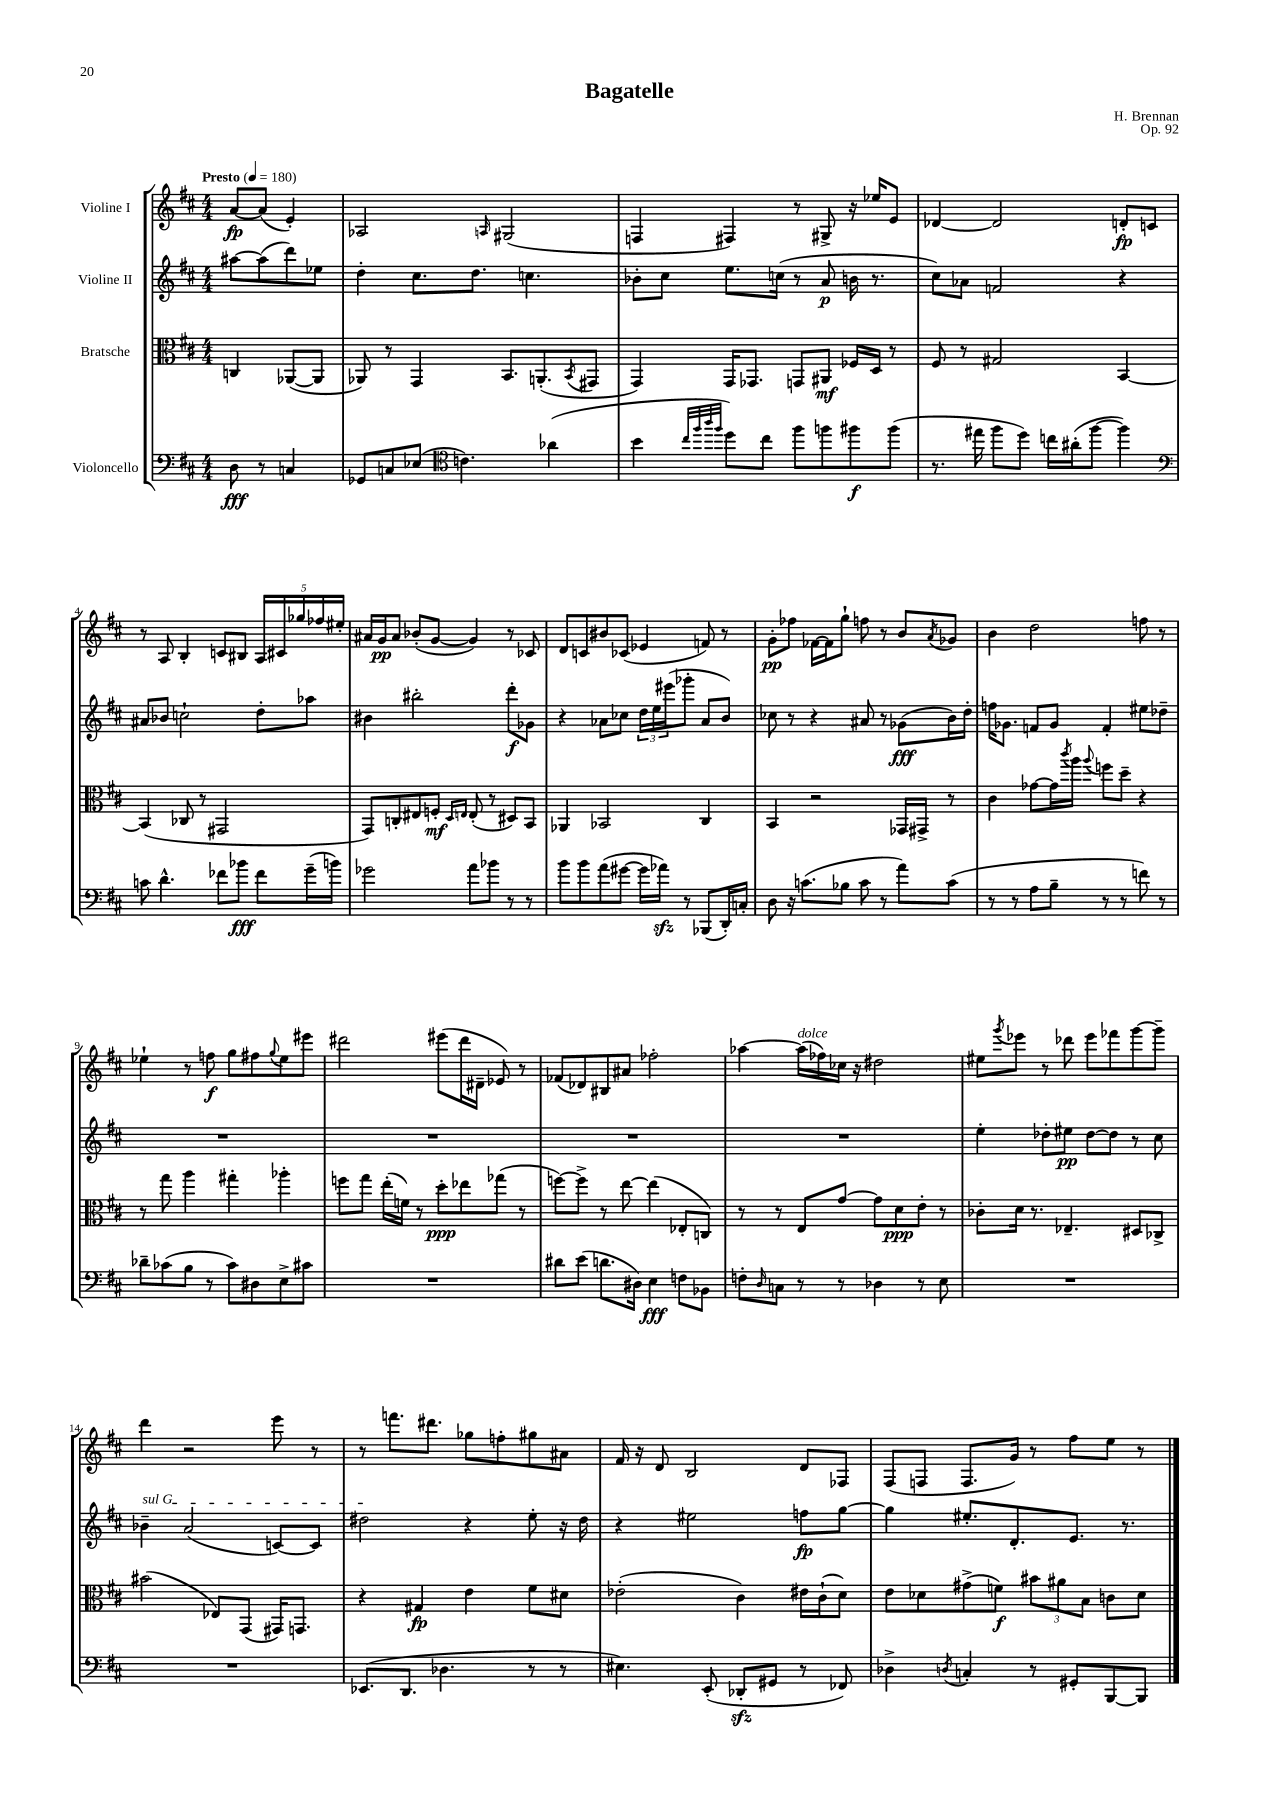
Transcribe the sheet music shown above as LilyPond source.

\header { title = "Bagatelle" composer = "H. Brennan" opus = "Op. 92" }
<<
\new StaffGroup <<
\new Staff = "s0" \with { instrumentName = "Violine I" } {
    \clef treble \key d \major \numericTimeSignature \time 4/4 \partial 2 \tempo "Presto" 4 = 180
    a'8~\fp a'8( e'4-.) |
    aes2 \grace { a16 } gis2( |
    f4 fis4) r8 gis8-> r16 ees''16 e'8 |
    des'4~ des'2 d'8-.\fp c'8 |
    r8 a8 b4-. c'8 bis8 \tuplet 5/4 { a16 cis'16 ges''16 fes''16 eis''16-. } |
    ais'16 g'16\pp ais'8 bes'8-.( g'8~ g'4) r8 ces'8 |
    d'8 c'8 bis'8 ces'8( ees'4 f'8) r8 |
    g'8-.\pp fes''8 fes'16~ fes'16 g''8-! f''8 r8 b'8 \acciaccatura { a'8 } ges'8 |
    b'4 d''2 f''8 r8 |
    ees''4-! r8 f''8\f g''8 fis''8 \appoggiatura { g''8 } ees''8 eis'''8 |
    dis'''2 eis'''8( dis'''16 dis'16-- ees'8) r8 |
    fes'8( des'8) bis8 ais'8 fes''2-. |
    aes''4~ aes''16^\markup { \italic "dolce" }( fes''16) ces''16 r16 dis''2 |
    eis''8 \acciaccatura { g'''8 } ees'''8 r8 des'''8 ees'''8 fes'''8 g'''8~ g'''8-- |
    d'''4 r2 e'''8 r8 |
    r8 f'''8. dis'''8. ges''8 f''8-. gis''8 ais'8 |
    fis'16 r16 d'8 b2 d'8 fes8 |
    fis8( f8 f8. g'16) r8 fis''8 e''8 r8 \bar "|." |
}
\new Staff = "s1" \with { instrumentName = "Violine II" } {
    \clef treble \key d \major \numericTimeSignature \time 4/4 \partial 2
    ais''8~ ais''8( d'''8) ees''8 |
    d''4-. cis''8. d''8. c''4. |
    bes'8-. cis''8 e''8. c''16( r8 a'8\p b'16 r8. |
    cis''8) aes'8 f'2 r4 |
    ais'8 bes'8 c''2-! d''8-. aes''8 |
    bis'4 bis''2-. d'''8-.\f ges'8 |
    r4 aes'8 ces''8 \tuplet 3/2 { d''16 e''16 eis'''16( } ges'''8-. aes'8 b'8) |
    ces''8 r8 r4 ais'8 r8 ges'8\fff( b'16) d''16-. |
    f''16 ges'8. f'8 ges'8 f'4-. eis''8 des''8-- |
    R1 |
    R1 |
    R1 |
    R1 |
    e''4-. des''8-. eis''8\pp des''8~ des''8 r8 cis''8 |
    \once \override TextSpanner.bound-details.left.text = \markup { \italic "sul G" } bes'4--\startTextSpan a'2( c'8~) c'8 |
    dis''2\stopTextSpan r4 e''8-. r16 dis''16 |
    r4 eis''2 f''8\fp g''8~ |
    g''4 eis''8.-. d'8.-. e'8. r8. \bar "|." |
}
\new Staff = "s2" \with { instrumentName = "Bratsche" } {
    \clef alto \key d \major \numericTimeSignature \time 4/4 \partial 2
    c4 aes,8~( aes,8 |
    aes,8) r8 g,4 b,8. a,8.-.( \acciaccatura { b,8 } gis,8 |
    g,4) g,16 ges,8. g,8 ais,8\mf fes16 d16 r8 |
    fis8 r8 gis2 b,4~ |
    b,4( ces8 r8 gis,2 |
    g,8) c8-. eis8 f8-.\mf \grace { d16 e16 } e8-.( r8 dis8) b,8 |
    aes,4 bes,2 cis4 |
    b,4 r2 ges,16 gis,16-> r8 |
    cis'4 ges'8~ ges'16 \acciaccatura { cis'''8 } a''16 \appoggiatura { a''8 } f''8 d''8-- r4 |
    r8 g''8 a''4 gis''4-. aes''4-. |
    f''8 g''8 e''16-.( f'16) r8 d''8-.\ppp ees''8 ges''8( r8 |
    f''8~) f''8-> r8 e''8~ e''4( ees8-. c8) |
    r8 r8 e8 g'8~ g'8 d'8\ppp e'8-. r8 |
    ces'8-. d'16 r8. ees4.-- dis8 ces8-> |
    bis'2( ees8) g,8( gis,16) g,8. |
    r4 gis4\fp e'4 fis'8 dis'8 |
    ees'2-.( cis'4) eis'16 cis'16-!( d'8) |
    e'8 des'8 gis'8->( f'8\f) \tuplet 3/2 { bis'8 ais'8 b8 } c'8 des'8 \bar "|." |
}
\new Staff = "s3" \with { instrumentName = "Violoncello" } {
    \clef bass \key d \major \numericTimeSignature \time 4/4 \partial 2
    d8\fff r8 c4 |
    ges,8 c8 ees8( \clef tenor c'4.) aes'4( |
    b'4 \grace { cis''32 fis''32 a''32 fis''32 } d''8) cis''8 fis''8 f''8 fis''8\f fis''8( |
    r8. eis''16 fis''8 d''8) c''16 ais'16-.( fis''8~ fis''4) |
    \clef bass c'8 d'4.-^ fes'8 bes'8\fff fes'8 g'16--( b'16) |
    ges'2 a'8 bes'8 r8 r8 |
    b'8 b'8 a'8( gis'8~ gis'16 aes'16\sfz) r8 bes,,8( d,16-.) c16-. |
    d8 r16 c'8.( bes8 c'8 r8 a'8) c'8( |
    r8 r8 a8 b8-- r8 r8 f'8) r8 |
    des'8-- ces'8( b8 r8 ces'8) dis8 e8-> cis'8 |
    R1 |
    dis'8 e'8( d'8. dis16) e4\fff f8 bes,8 |
    f8-. \grace { d16 } c8 r8 r8 des4 r8 e8 |
    R1 |
    R1 |
    ees,8.( d,8. des4. r8 r8 |
    eis4.) e,8-.( des,8-.\sfz gis,8 r8 fes,8) |
    des4-> \acciaccatura { d8 } c4-. r8 gis,8-. b,,8~ b,,8 \bar "|." |
}
>>
>>
